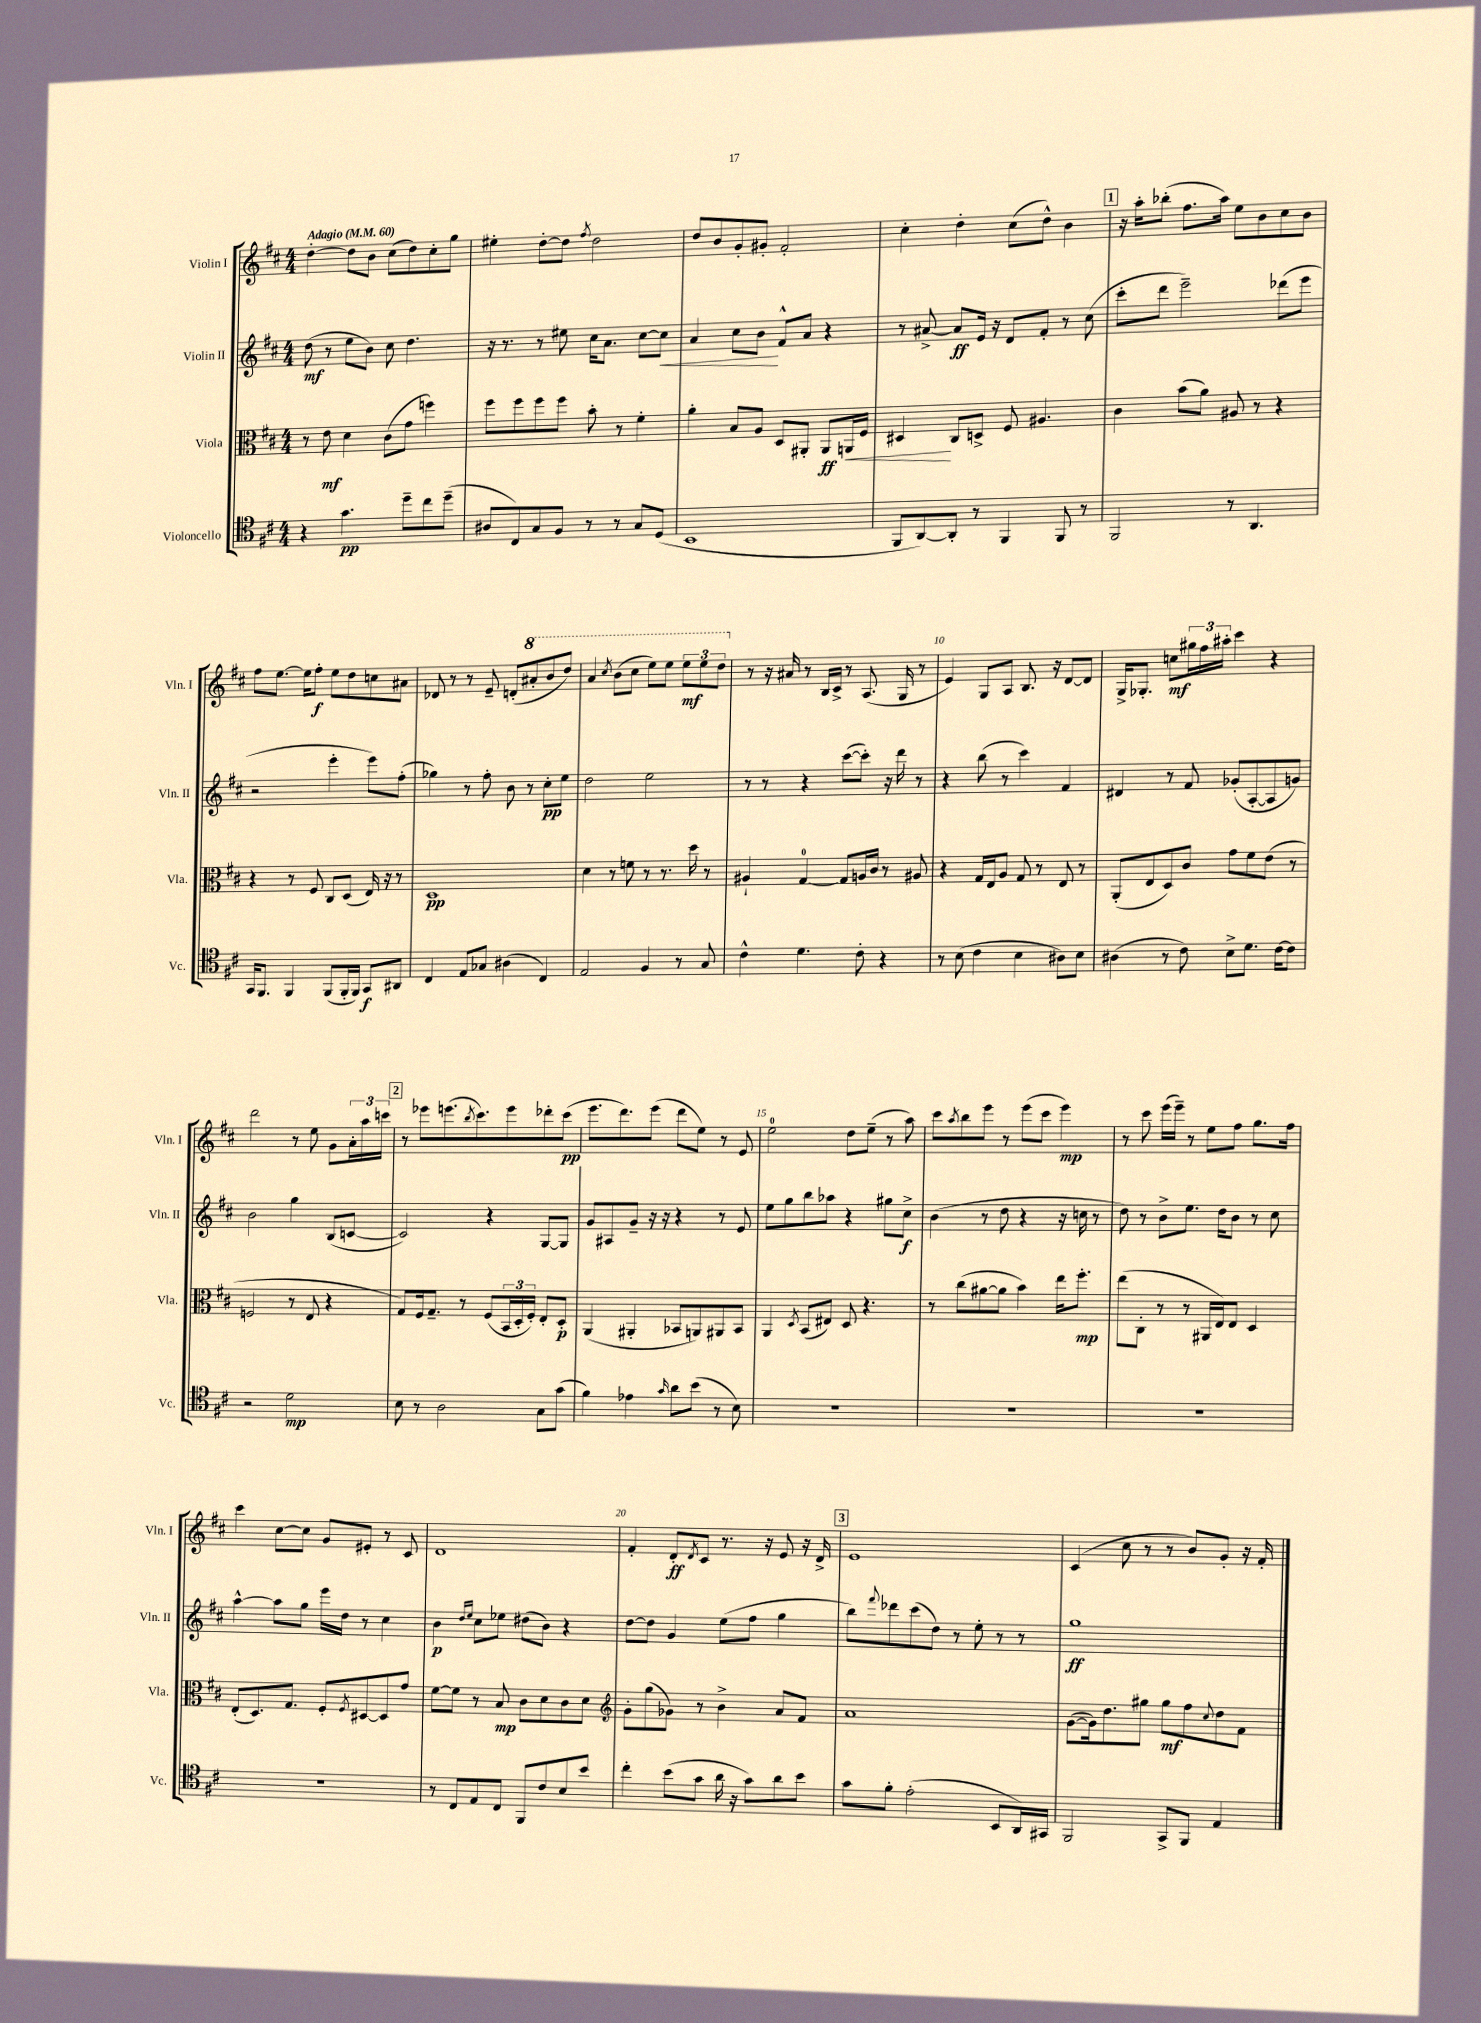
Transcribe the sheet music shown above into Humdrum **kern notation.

**kern	**kern	**kern	**kern
*staff4	*staff3	*staff2	*staff1
*clefC4	*clefC3	*clefG2	*clefG2
*k[f#c#]	*k[f#c#]	*k[f#c#]	*k[f#c#]
*M4/4	*M4/4	*M4/4	*M4/4
*MM60	*MM60	*MM60	*MM60
4r	8r	(8dd	[4dd'
.	8e	8r	.
4.g	4d	8ee	8dd]
.	.	8b)	8b
.	(8c#	8cc#	(8cc#
8dd~	8g	4.dd	8dd)
8cc#	4ff)	.	8cc#'
(8dd~	.	.	8gg
=	=	=	=
8A#	8ff#	16r	4ee#'
.	.	8.r	.
8C#)	8ff#	.	.
8G	8ff#	8r	[8dd'
8F#	8ff#	8ee#	8dd]
.	.	.	8qff#
8r	8b'	16cc#	2dd
.	.	8.a	.
8r	8r	.	.
8G	4f#'	[8cc#	.
(8D	.	8cc#]	.
=	=	=	=
1BB	4a'	4a	8dd
.	.	.	8b
.	8B	8cc#	8g'
.	8A	8b	8g#'
.	8D	8f#^^	2f#'
.	8AA#'	8a	.
.	8AA#	4r	.
.	16AA	.	.
.	16F#	.	.
=	=	=	=
8FF#	4D#	8r	4cc#'
[8AA)	.	[8a#^	.
8AA']	8C#	8a#]	4dd'
8r	8D^	16e	.
.	.	16r	.
4FF#	8F#	8d	(8cc#
.	4.A#	8f#'	8dd^^)
8FF#	.	8r	4b
8r	.	(8cc#	.
=	=	=	=
2FF#	4c#	8ccc#'	16r
.	.	.	16aa'
.	.	8ddd	(8bb-'
.	(8b	2eee~)	8.ff#
.	8a)	.	.
.	.	.	16aa)
8r	8A#	.	8ee
4.AA	8r	.	8b
.	4r	(8ddd-	8cc#
.	.	8eee	8b
=	=	=	=
16GG	4r	2r	8ff#
8.FF#	.	.	.
.	.	.	[8.ee
4FF#	8r	.	.
.	.	.	16ee]
.	8F#	.	8ff#'
(8FF#	8C#	4eee'	8ee
16FF#'	(8D	.	8dd
16FF#)	.	.	.
8GG	16E)	8eee)	8cc
.	16r	.	.
8AA#	8r	(8ff#'	8a#
=	=	=	=
4C#	1D	4gg-)	8d-
.	.	.	8r
8E	.	8r	8r
8G-	.	8ff#'	8e~
(4A#	.	8b	(8d'
.	.	8r	8aa#'
4C#)	.	8cc#'	8bb
.	.	8ee	8ddd)
=	=	=	=
2E	4d	2dd	4aa
.	.	.	8qccc#
.	8r	.	(8bb
.	8f	.	8ccc#
4F#	8r	2ee	8eee)
.	8.r	.	8eee
8r	.	.	12eee
.	16dd	.	.
.	.	.	12eee
8G	8r	.	.
.	.	.	12ddd
=	=	=	=
4c#^^	4A#`	8r	8r
.	.	8r	16r
.	.	.	16a#
4.d	[4G	4r	8r
.	.	.	16B
.	.	.	16c#^
.	8G]	([8ccc#	8r
8c#'	16A	8ccc#'])	(8.A
.	16c#	.	.
4r	8r	16r	.
.	.	16ddd	16G
.	8A#	8r	8r
=	=	=	=
8r	4r	4r	4e)
(8B	.	.	.
4c#	16G	(8bb	8G
.	16E	.	.
.	8A	8r	8A
4B	8G	4ccc#)	8.B
.	8r	.	.
.	.	.	16r
8A#)	8E	4f#	[8d
8B	8r	.	8d]
=	=	=	=
(4A#	(8AA'	4d#	16G^
.	.	.	8.G-'
.	8E	.	.
8r	8D)	8r	8cc
8c#)	8c#	8f#	24gg#
.	.	.	24ff#
.	.	.	24aa#'
8B^	8g	(8g-'	4ccc#
8.d	8f#	[8A'	.
.	(8e	8A]	4r
[16c#	.	.	.
8c#]	8r	8g)	.
=	=	=	=
2r	2F	2b	2ddd
2d	8r	4gg	8r
.	8E	.	8ee
.	4r	(8B	8g
.	.	[8c	24a'
.	.	.	24aa
.	.	.	24ccc
=	=	=	=
8B	8G)	2c])	8r
8r	16F#	.	8eee-
.	8.G~	.	.
2A	.	.	(8.eee
.	8r	.	.
.	.	.	8qbb
.	.	.	8.ccc#)
.	(8F#	4r	.
.	24BB	.	8eee
.	24D'	.	.
.	24F#')	.	.
8G	8E'	[8G	8ddd-'
(8g	8D'	8G]	(8ccc#
=	=	=	=
4f#)	(4AA	8g	8.eee
.	.	8A#	.
.	.	.	8.ddd)
4e-	4AA#'	8g~	.
.	.	16r	(8eee
.	.	16r	.
16qqg	.	.	.
8a	8BB-	4r	8ddd
(8b	8AA)	.	8ee)
8r	8AA#	8r	8r
8B)	8BB-	8e	8e
=	=	=	=
1r	4AA	8ee	2ee
.	.	8gg	.
.	8qD	.	.
.	(8BB	8bb	.
.	8E#)	8aa-	.
.	8D	4r	8dd
.	4.r	.	(8ee~
.	.	8gg#	8r
.	.	8cc#^	8aa)
=	=	=	=
1r	8r	(4b	8ccc#
.	.	.	8qaa
.	(8cc#	.	8bb
.	[8a#	8r	8eee
.	8a#]	8dd	8r
.	4b)	4r	(8eee
.	.	.	8ccc#
.	16ee	16r	4eee)
.	8.ff#'	16cc	.
.	.	8r	.
=	=	=	=
1r	(8ee	8dd)	8r
.	8C#'	8r	8ccc#
.	8r	8b^	(16eee
.	.	.	16eee~)
.	8r	8.ee	8r
.	16AA#	.	8ee
.	16E)	16dd	.
.	8E	8b	8ff#
.	4D	8r	8.gg
.	.	8cc#	.
.	.	.	16ff#
=	=	=	=
1r	(8E'	[4aa^^	4ccc#
.	8.D)	.	.
.	.	8aa]	[8cc#
.	8.G	.	.
.	.	8gg	8cc#]
.	8F#'	16eee	8g
.	.	16dd	.
.	8qF#	.	.
.	[8D#	8r	8e#'
.	8D#]	4cc#	8r
.	8g	.	8c#
=	=	=	=
8r	[8f#	4b	1d
8C#	8f#]	.	.
.	.	16qqdd	.
.	.	16qqee	.
8E	8r	8cc#	.
8C#	8B	8ee-	.
8FF#	8c#	(8dd#	.
8c#	8d	8b)	.
8B	8c#	4r	.
8b	8d	.	.
=	=	=	=
*	*clefG2	*	*
4cc#'	8g'	[8dd	4f#'
.	(8gg	8dd]	.
(8b	8g-)	4g	8d'
.	.	.	8qd
8g	8r	.	8c#
16a	4b^	(8ee	8.r
16r	.	.	.
8g)	.	8ff#	.
.	.	.	16r
8a	8a	4gg	8e
8b	8f#	.	16r
.	.	.	16d^
=	=	=	=
8g	1a	8bb)	1e
.	.	8qqfff#	.
8f#'	.	8ddd-	.
(2e'	.	(8ccc#	.
.	.	8dd)	.
.	.	8r	.
.	.	8ee'	.
8BB	.	8r	.
16AA)	.	8r	.
16GG#	.	.	.
=	=	=	=
2FF#	([8g	1gg	(4c#
.	16g])	.	.
.	8.dd	.	.
.	.	.	8cc#
.	8gg#	.	8r
8GG^	8gg#	.	8r
8FF#	8ff#	.	8b)
.	8qqcc#	.	.
4E	8dd	.	8g'
.	8f#	.	16r
.	.	.	16f#'
==	==	==	==
*-	*-	*-	*-
